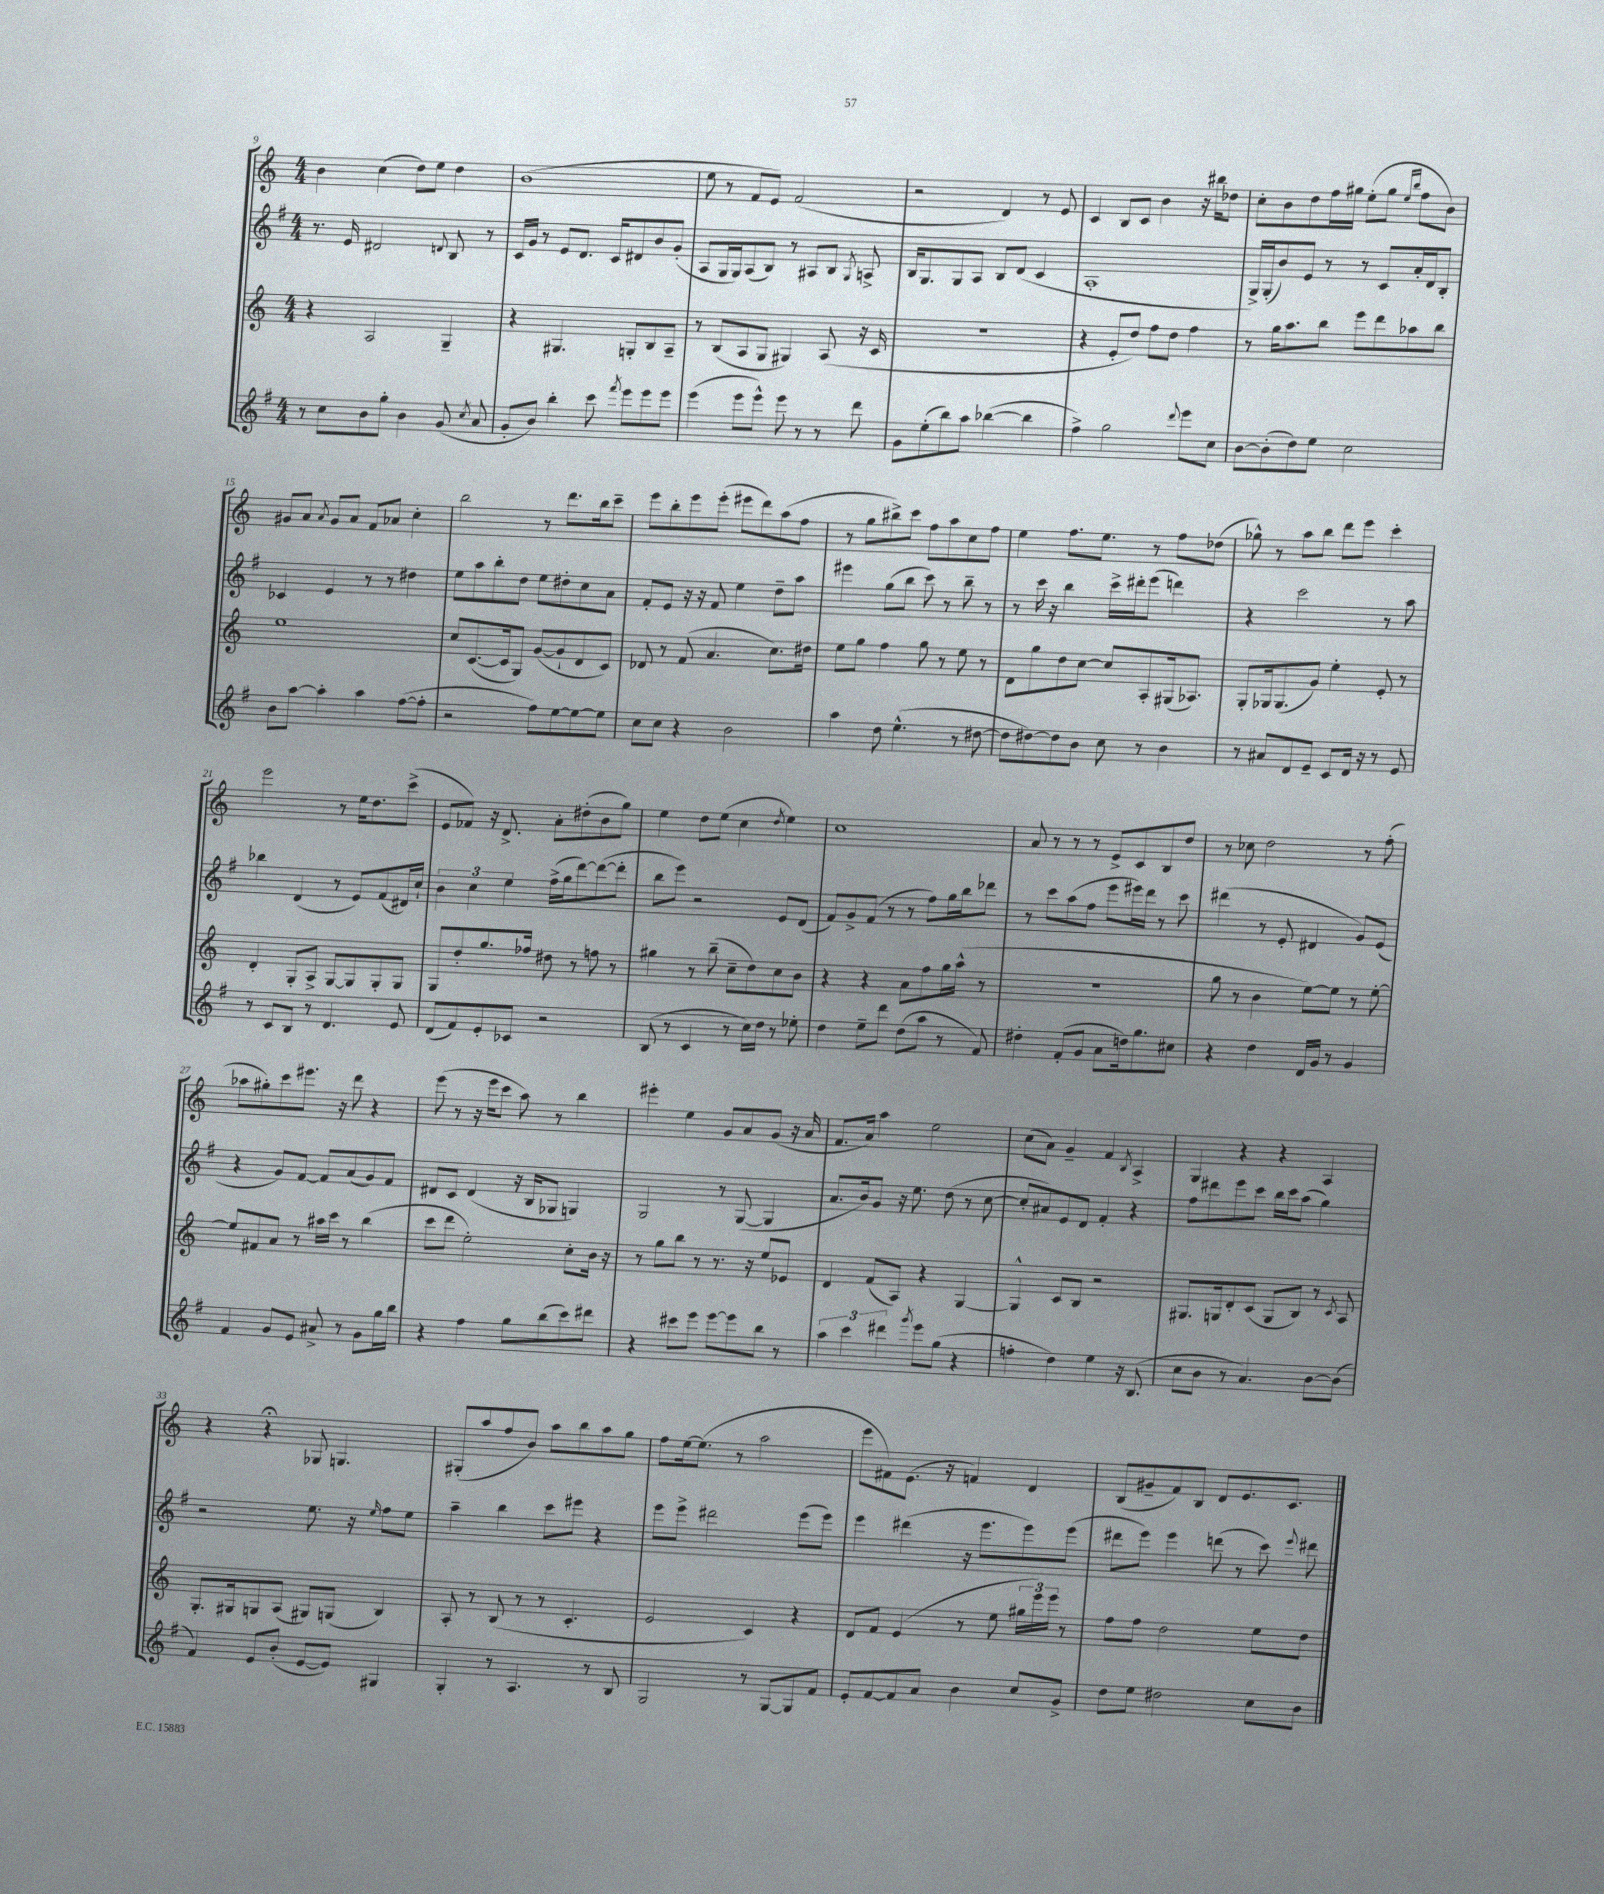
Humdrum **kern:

**kern	**kern	**kern	**kern
*part4	*part3	*part2	*part1
*staff4	*staff3	*staff2	*staff1
*clefG2	*clefG2	*clefG2	*clefG2
*k[f#]	*k[]	*k[f#]	*k[]
*M4/4	*M4/4	*M4/4	*M4/4
=9	=9	=9	=9
8r	4r	8.r	4b\
8cc\L	.	.	.
.	.	16e/	.
8b\	2A/	2d#X/	(4cc\
8gg'\J	.	.	.
4b\	.	.	8dd\L)
.	.	.	8ee\J
.	.	8qqdn/	.
(8g/	4G~/	8B/	4dd\
8qcc/	.	.	.
8a/	.	8r	.
=10	=10	=10	=10
8g'/L	4r	16c/LL	(1b
.	.	16g/JJ	.
8b/J)	.	8r	.
4bb'\	4.G#X/	8e/L	.
.	.	8.d/J	.
8ccc\	.	.	.
.	.	16c/KL	.
8qfff#/	.	.	.
8eee\L	8Gn'/L	8d#X/	.
8eee\	8B/	8b/	.
8eee\J	8A~/J	(8g'/J	.
=11	=11	=11	=11
(4eee\	8r	8A/L	8ee\
.	(8B/L	16G/L	8r
.	.	16G/J)	.
8eee\L	8A/	(8A/	8f/L
8eee^^\J)	8G/J	8B/J)	8e/J)
8eee\	4G#X/)	8r	(2f/
8r	.	8A#X/L	.
8r	(8A/	8B/J	.
.	.	8qG/	.
8ddd\	16r	8An^/	.
.	16c/	.	.
=12	=12	=12	=12
8g\L	1r	16B/KL	2r
.	.	8.G/	.
(8ee'\	.	.	.
8bb\)	.	8G/	.
8aa\J	.	8A/J	.
([4bb-X\	.	8B/L	4d/)
.	.	(8d/J	.
4bb-\]	.	4c/	8r
.	.	.	8e/
=13	=13	=13	=13
4ff#^\)	4r	1A'	4c/
2gg\	8e'/L	.	8B/L
.	8dd/J)	.	8c/J
.	8ff\L	.	4b\
.	8dd\J	.	.
8qqddd/	.	.	.
8eee\L	4ff\	.	16r
.	.	.	16bb#X\KL
8cc\J	.	.	8dd-X\J
=14	=14	=14	=14
[8b\L	8r	16G^/LL)	8cc'\L
.	.	(16G'/J	.
(8b'\]	16gg\KL	8b/)	8b\
.	8.aa\	.	.
8dd\)	.	8e/J	8dd\
8ee\J	8bb\J	8r	16ff\L
.	.	.	16gg#X\JJ
2cc\	8eee\L	8r	(8ee'\L
.	8ddd\	8c/L	8gg#\J
.	.	.	16qqee/LL
.	.	.	16qqbb/JJ
.	8aa-X\	16a'/L	8ff\L
.	.	16d/J	.
.	8bb\J	8B'/J	8b\J)
!!LO:LB:g=z
=15	=15	=15	=15
8b\L	1ee	4c-X/	8g#X/L
[8aa\J	.	.	8a/J
.	.	.	8qa/
4aa'\]	.	4e/	8g#/L
.	.	.	8a/J
4aa\	.	8r	8f/L
.	.	8r	8a-X/J
([8ff#\L	.	4dd#X\	4cc'\
8ff#'\J]	.	.	.
=16	=16	=16	=16
2r	8cc/L	8ee\L	2bb\
.	([8.c/	8aa\	.
.	.	8bb'\	.
.	16c/k]	.	.
.	8G/J)	8dd\J	.
8ff#\L)	([8g/L	8ee\L	8r
[8ee\	8g`/]	8dd#X'\	8.ddd\L
8ee\_	8d/	8cc\	.
.	.	.	16bb\k
8ee\J]	8c/J)	8a\J	8ccc~\J
=17	=17	=17	=17
8cc\L	8d-X/	8f#'/L	8eee\L
8cc\J	8r	8e/J	8bb'\
4r	(8f/	16r	8eee\
.	.	16r	.
.	4.a/	8f#/	(8eee'\J
2b\	.	4ee\	8eee#X\L
.	.	.	8ddd\)
.	8.cc\L)	8dd~\L	(8aa\
.	.	8aa\J	8ff\J
.	16dd#X\Jk	.	.
=18	=18	=18	=18
4aa\	8ee\L	4eee#X\	8r
.	8gg\J	.	8gg\L
8dd\	4ff\	(8gg\L	8bb#X^\)
(4.ee^^\	.	8bb\J	8ccc\J
.	8gg\	8ccc\)	8ff\L
.	8r	8r	8aa\
8r	8ee\	8bb~\	8cc\
[8dd#X\	8r	8r	8ff\J
=19	=19	=19	=19
8dd#\L]	8d\L	8r	4ee\
[8dd#X\)	8gg\	16ccc\	.
.	.	16r	.
8dd#\]	8dd\	4bb\	8.ff\L
8b\J	[8cc\J	.	.
.	.	.	8.ee\J
8cc\	8cc/L]	16ccc^\LL	.
.	.	16ddd#X'\J	.
8r	8A'/	(8eee\J	8r
4b\	(16G#X/k	4dddn\)	8ff\L
.	8.A-X/J)	.	.
.	.	.	(8dd-X\J
=20	=20	=20	=20
8r	8G'/L	4r	8gg-X^^\)
8a#X/L	16G-X/k	.	8r
.	(8.G-/	.	.
8d/	.	2ccc\	8aa\L
8e~/J	8g/J)	.	8bb\J
8c/L	4ee'\	.	8ddd\L
16d/Jk	.	.	8eee\J
16r	.	.	.
8r	8e'/	8r	4ccc'\
8e/	8r	8aa\	.
!!LO:LB:g=z
=21	=21	=21	=21
8r	4d'/	4bb-X\	2eee\
8c/L	.	.	.
8B/J	8G'/L	(4d/	.
8r	8A^/J	.	.
4.d/	[8G/L	8r	8r
.	8G/]	8e/L)	16ee\KL
.	.	.	8.dd\
.	8G'/	(8f#/	.
8e/	8G/J	16d#X/L)	(8ccc^\J
.	.	16cc`/JJ	.
=22	=22	=22	=22
(8d/L	8G/L	6b\	8e/L
8f#/)	8dd'/	.	8f-X/J)
.	.	6cc\	.
8e'/	8.gg/	.	16r
.	.	.	8.d^/
.	.	6ee\	.
8c-X/J	.	.	.
.	16ff-X/Jk	.	.
2r	8dd#X\	(16ff#^\LL	8a'\L
.	.	16gg\J	.
.	8r	[8ddd\)	(8dd#X'\
.	8ffn\	(8ddd\_	8b\
.	8r	8ddd'\J]	8gg\J)
=23	=23	=23	=23
(8B/	4gg#X\	8bb\L	4ee\
8r	.	8eee\J)	.
4c/	8r	2r	8dd\L
.	(8bb~\	.	(8ee\J
8r	8cc~\L	.	4cc\
16cc\LL)	8dd\)	.	.
16dd\JJ	.	.	.
.	.	.	8qdd/
8r	8cc\	8e/L	4ee\)
8ee-X'\	8b\J	(8d/J	.
=24	=24	=24	=24
4dd\	4r	8f#/L)	1cc
.	.	8g^/	.
8ee~\L	4r	(8f#/J	.
8ddd\J	.	8r	.
(8dd\L	8a\L	8r	.
8aa\J	8ff\	8ff#\L)	.
8r	16gg\L	16gg\L	.
.	(16aa^^\JJ	16bb\J	.
8f#/)	8r	8ddd-X\J	.
=25	=25	=25	=25
4dd#X'\	1r	8r	8a/
.	.	8ccc\L	8r
(8f#'/L	.	(8aa\	8r
8g/J	.	8ff#\J	8r
8a\L	.	8eee\L	8e^/L
16ddn\k)	.	16eee#X\L)	8c/
8.gg\	.	16ddd\JJ	.
.	.	8r	8B/
8cc#X\J	.	8ccc\	8dd/J
=26	=26	=26	=26
4r	8gg\	(4ddd#X\	8r
.	8r	.	8cc-X\
4dd\	4b\	8r	2dd\
.	.	8e'/	.
16d/LL	[8ee\L)	4d#X/	.
16g/JJ	.	.	.
8r	8ee\J]	.	.
4g/	8r	8g/L)	8r
.	[8ee'\	(8e/J	(8ff'\
!!LO:LB:g=z
=27	=27	=27	=27
4f#/	8ee/L]	4r	8aa-X\L
.	8f#X/	.	8gg#X'\)
8g/L	8a/J	8g/L)	8ccc\
8e/J	8r	[8f#/J	8.eee#X\J
8a#X^/	16aa#X\LL	8f#/L]	.
.	16ccc\JJ	.	16r
8r	8r	(8a/	8ddd\
8g\L	(4bb\	8g/)	4r
16gg\L	.	8f#/J	.
16bb\JJ	.	.	.
=28	=28	=28	=28
4r	8ccc\L	8d#X/L	(8eee\
.	8ddd\J	8c/J	8r
4ff#\	2ee'\)	(4d#/	16r
.	.	.	16eee\KL
.	.	.	8ccc\J
8gg\L	.	16r	8aa\)
.	.	16B/KL	.
(8bb\	.	8G-X/J	8r
8ccc\)	8cc'\L	4Gn/)	4bb\
8ddd#X\J	16b\Jk	.	.
.	16r	.	.
=29	=29	=29	=29
4r	8r	2G/	4eee#X'\
.	8gg\L	.	.
8ccc#X\L	8bb\J	.	4ee\
8eee\J	8r	.	.
[8eee\L	8.r	8r	8g/L
8eee\]	.	([8G/	8a/
.	16r	.	.
8bb\J	8ee/L	4G/]	(8g/J
8r	8e-X/J	.	16r
.	.	.	16a/
=30	=30	=30	=30
6aa\	4d/	8.a/L	8.f/L
6ccc\	.	.	.
.	.	16b/k)	16a/Jk)
.	(8f/L	8g/J	4aa\
6ddd#X\	.	.	.
.	8A/J)	16r	.
.	.	8.ee\	.
8qggg/	.	.	.
8eee\L	4r	.	2ee\
(8gg\J	.	(8dd\	.
4r	[4G/	8r	.
.	.	[8cc\	.
=31	=31	=31	=31
4ffn'\	4G^^/]	8cc'/L]	(8cc\L
.	.	8a#X/)	8a\J)
4dd\)	8c/L	8e/	4g~/
.	8B/J	8d/J	.
4ee\	2r	4f#'/	4f/
.	.	.	8qB/
16r	.	4r	4A^/
(8.B/	.	.	.
=32	=32	=32	=32
8cc\L	8.G#X/L	8ff#\L	4G/
8b\J	.	8ddd#X\	.
.	16Gn/k	.	.
8r	8d'/	8eee\	4r
4.a/)	(8c/J	8ccc\J	.
.	8G/L	16bb\LL	4r
.	.	16ccc\J	.
.	8B/J)	(8aa\J	.
[8b\L	8r	4gg\)	4A/
.	8qc/	.	.
(8b\J]	8A/	.	.
!!LO:LB:g=z
=33	=33	=33	=33
4f#/)	8.G'/L	2r	4r
.	16G#X/k	.	.
8e/L	8Gn/	.	4r;<
(8b'/J	(8A/J	.	.
[8e/L	8G#X/L)	8.ee\	8G-X/
8e/J])	(8Gn/J	.	4.Gn/
.	.	16r	.
.	.	16qqee/	.
4G#X/	4B/)	8ff#\L	.
.	.	8ee\J	.
=34	=34	=34	=34
4G'/	8A'/	4aa~\	(8G#X'/L
.	8r	.	8aa/
8r	(8B/	4bb\	8ff/
4.A/	8r	.	8b/J)
.	8r	8ccc\L	8aa\L
.	4.c'/	8eee#X\J	8bb\
8r	.	4r	8aa\
8B/	.	.	8gg\J
=35	=35	=35	=35
2G/	2e/	8eee\L	8ff\L
.	.	8eee^\J	[16ee\k
.	.	.	(8.ee\J]
.	.	2ddd#X\	.
.	.	.	8r
8r	4c/)	.	2aa\
[8G/L	.	.	.
8G/]	4r	(8eee\L	.
8f#/J	.	8eee\J)	.
=36	=36	=36	=36
8e'/L	8d/L	4eee\	8eee\L
[8f#/	8f/J	.	8f#X\)
8f#/]	(4e/	(4ddd#X\	(8.e\J
8a/J	.	.	.
.	.	.	16r
4b\	8r	16r	4fn/)
.	.	8.eee\L	.
.	8ee\	.	.
8cc/L	24gg#X\LL	8eee\)	4d/
.	24eee\)	.	.
.	24eee\JJ	.	.
8g^/J	8r	(8eee\J	.
=37	=37	=37	=37
8dd\L	8ff\L	8ddd#X\L	(8B/L
8ee\J	8ff\J	8eee\J)	8g#X~/
2dd#X\	2dd\	4eee\	8f/)
.	.	.	8B/J
.	.	(8dddn\	8d/L
.	.	8r	8.e/
8cc\L	8ee\L	8ccc\)	.
.	.	.	8.c/J
.	.	8qqeee/	.
8b\J	8dd\J	8ddd#X\	.
==	==	==	==
*-	*-	*-	*-
